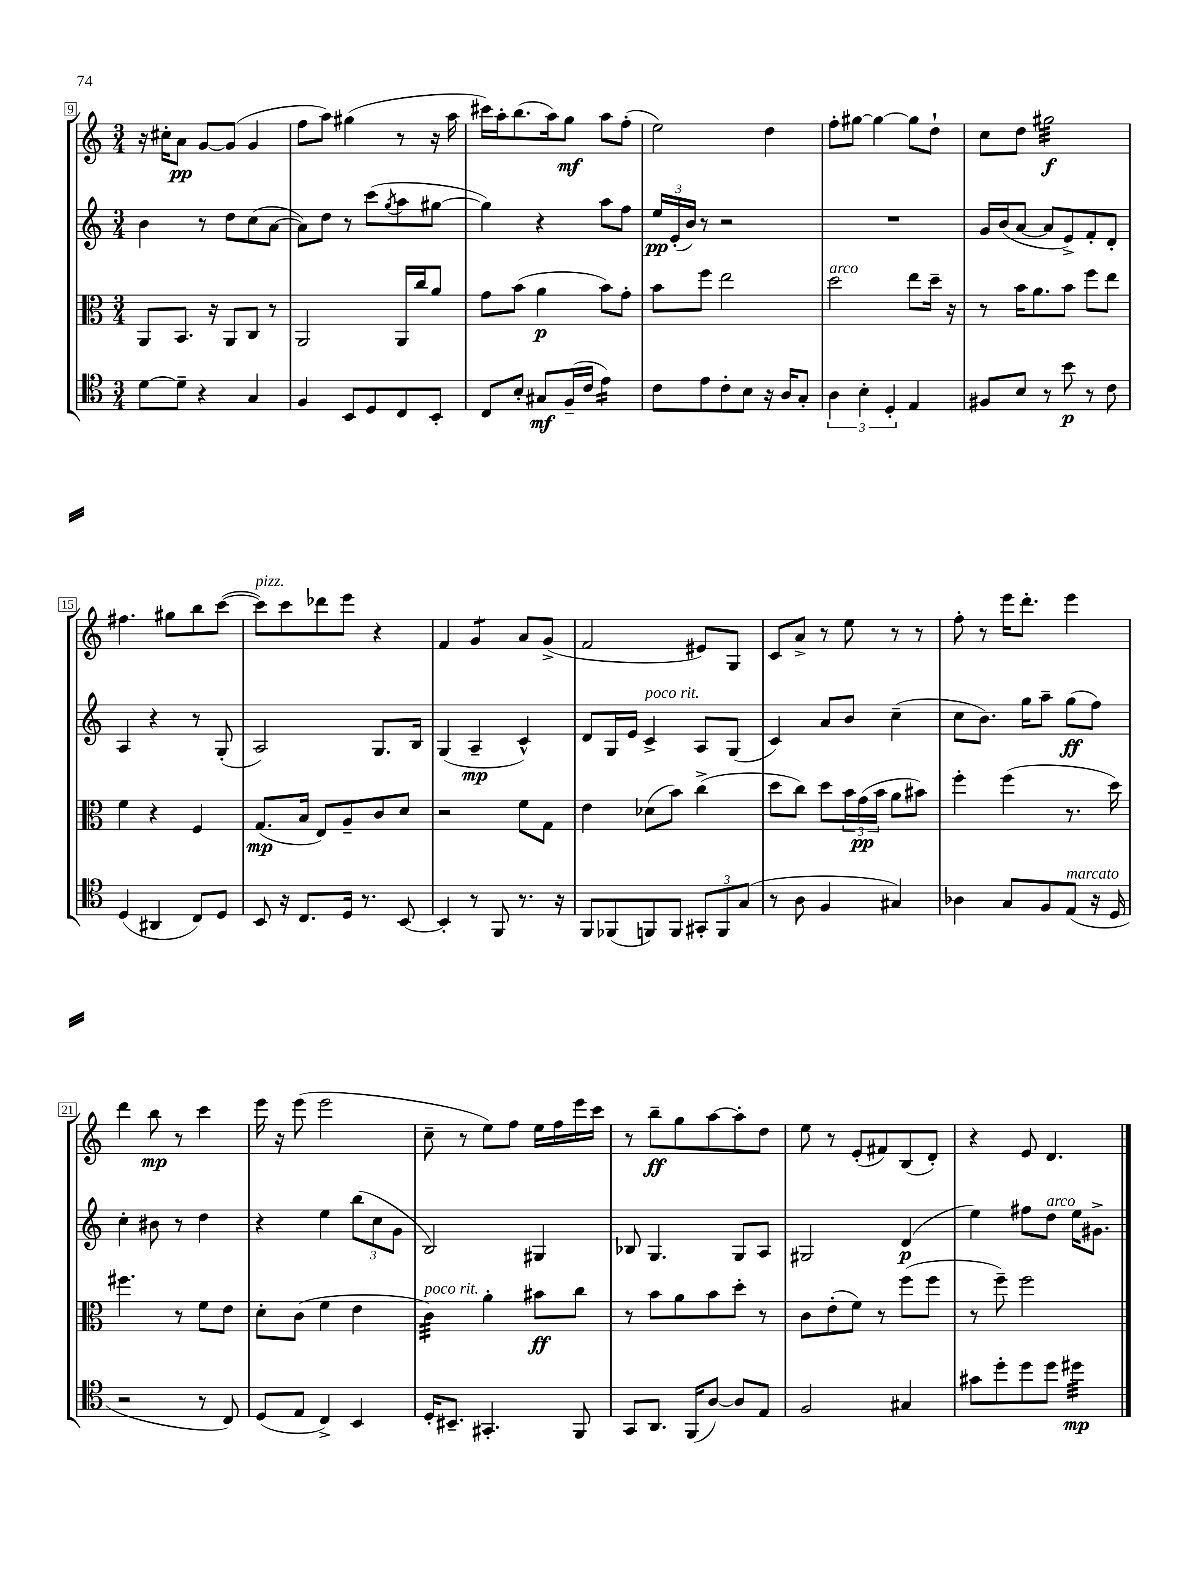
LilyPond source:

<<
\new StaffGroup <<
\new Staff = "s0" {
    \clef treble \key c \major \numericTimeSignature \time 3/4
    r16 cis''16-. a'8\pp g'8~ g'8( g'4 |
    f''8 a''8) gis''4( r8 r16 a''16 |
    cis'''16) a''16-. b''8.( a''16) g''8\mf a''8 f''8-.( |
    e''2) d''4 |
    f''8-. gis''8~ gis''4~ gis''8 d''8-! |
    c''8 d''8 gis''2:32\f |
    fis''4. gis''8 b''8 c'''8~( |
    c'''8^\markup { \italic "pizz." }) c'''8 des'''8 e'''8 r4 |
    f'4 g'4:8 a'8 g'8->( |
    f'2 eis'8) g8 |
    c'8 a'8-> r8 e''8 r8 r8 |
    f''8-. r8 e'''16 d'''8.-. e'''4 |
    d'''4 b''8\mp r8 c'''4 |
    e'''16 r16 e'''8( e'''2 |
    c''8-- r8 e''8) f''8 e''16 f''16 e'''16 c'''16 |
    r8 b''8--\ff g''8 a''8~ a''8-. d''8 |
    e''8 r8 e'8-.( fis'8) b8( d'8-.) |
    r4 e'8 d'4. \bar "|." |
}
\new Staff = "s1" {
    \clef treble \key c \major \numericTimeSignature \time 3/4
    b'4 r8 d''8 c''8( a'8~ |
    a'8) d''8 r8 c'''8( \acciaccatura { g''8 } a''8 gis''8~ |
    gis''4) r4 a''8 f''8 |
    \tuplet 3/2 { e''16\pp e'16-.( b'16) } r8 r2 |
    R2. |
    g'16 b'16( a'8~ a'8 e'8->) f'8-. d'8-. |
    a4 r4 r8 g8-.( |
    a2) g8. b16 |
    g4( a4--\mp c'4-^) |
    d'8 g16 e'16 c'4->^\markup { \italic "poco rit." } a8 g8( |
    c'4) a'8 b'8 c''4--( |
    c''8 b'8.) g''16 a''8-- g''8\ff( f''8) |
    c''4-. bis'8 r8 d''4 |
    r4 e''4 \tuplet 3/2 { b''8( c''8 g'8 } |
    b2) gis4 |
    bes8 g4. g8 a8 |
    gis2 d'4\p( |
    e''4) fis''8 d''8^\markup { \italic "arco" } e''16 gis'8.-> \bar "|." |
}
\new Staff = "s2" {
    \clef alto \key c \major \numericTimeSignature \time 3/4
    a,8 b,8. r16 a,8 c8 r8 |
    a,2 a,16 c''16 a'8 |
    g'8 b'8( a'4\p b'8) g'8-. |
    b'8 f''8 e''2 |
    d''2^\markup { \italic "arco" } e''8 d''16-- r16 |
    r8 b'16 a'8. b'8 f''8 e''8 |
    f'4 r4 f4 |
    g8.\mp( b16 e8) a8-- c'8 d'8 |
    r2 f'8 g8 |
    e'4 des'8( b'8) c''4->( |
    d''8 c''8) d''8 \tuplet 3/2 { b'16 g'16\pp( b'16 } a'8 bis'8) |
    f''4-. f''4( r8. d''16) |
    fis''4. r8 f'8 e'8 |
    d'8-. c'8( f'4 e'4 |
    c'4:32^\markup { \italic "poco rit." }) a'4-. bis'8\ff c''8 |
    r8 b'8 a'8 b'8 d''8-. r8 |
    c'8 e'8-.( f'8) r8 f''8( f''8 |
    r8 f''8--) f''2 \bar "|." |
}
\new Staff = "s3" {
    \clef tenor \key c \major \numericTimeSignature \time 3/4
    d'8~ d'8-- r4 g4 |
    f4 b,8 d8 c8 b,8-. |
    c8 b8-. gis8\mf f16--( c'16 e'4:16) |
    c'8 e'8 c'8-. b8 r16 a16 g8-. |
    \tuplet 3/2 { a4 b4-. d4-. } e4 |
    fis8 b8 r8 b'8\p r8 c'8 |
    d4( ais,4 c8) d8 |
    b,8 r16 c8. d16 r8. b,8~ |
    b,4-. r8 f,8 r8. r16 |
    f,8 fes,8( f,8) f,8 \tuplet 3/2 { gis,8-. f,8 g8( } |
    r8 a8 f4 gis4) |
    aes4 g8 f8 e8^\markup { \italic "marcato" }( r16 d16 |
    r2 r8 c8) |
    d8( e8 c4->) b,4 |
    d16-. bis,8.-- gis,4.-. f,8 |
    g,8 a,8. f,16( a8~) a8 e8 |
    f2 gis4 |
    gis'8 d''8-. d''8 d''8 dis''4:32\mp \bar "|." |
}
>>
>>
\layout { \context { \Score currentBarNumber = #9 \override BarNumber.stencil = #(make-stencil-boxer 0.1 0.3 ly:text-interface::print) } }
